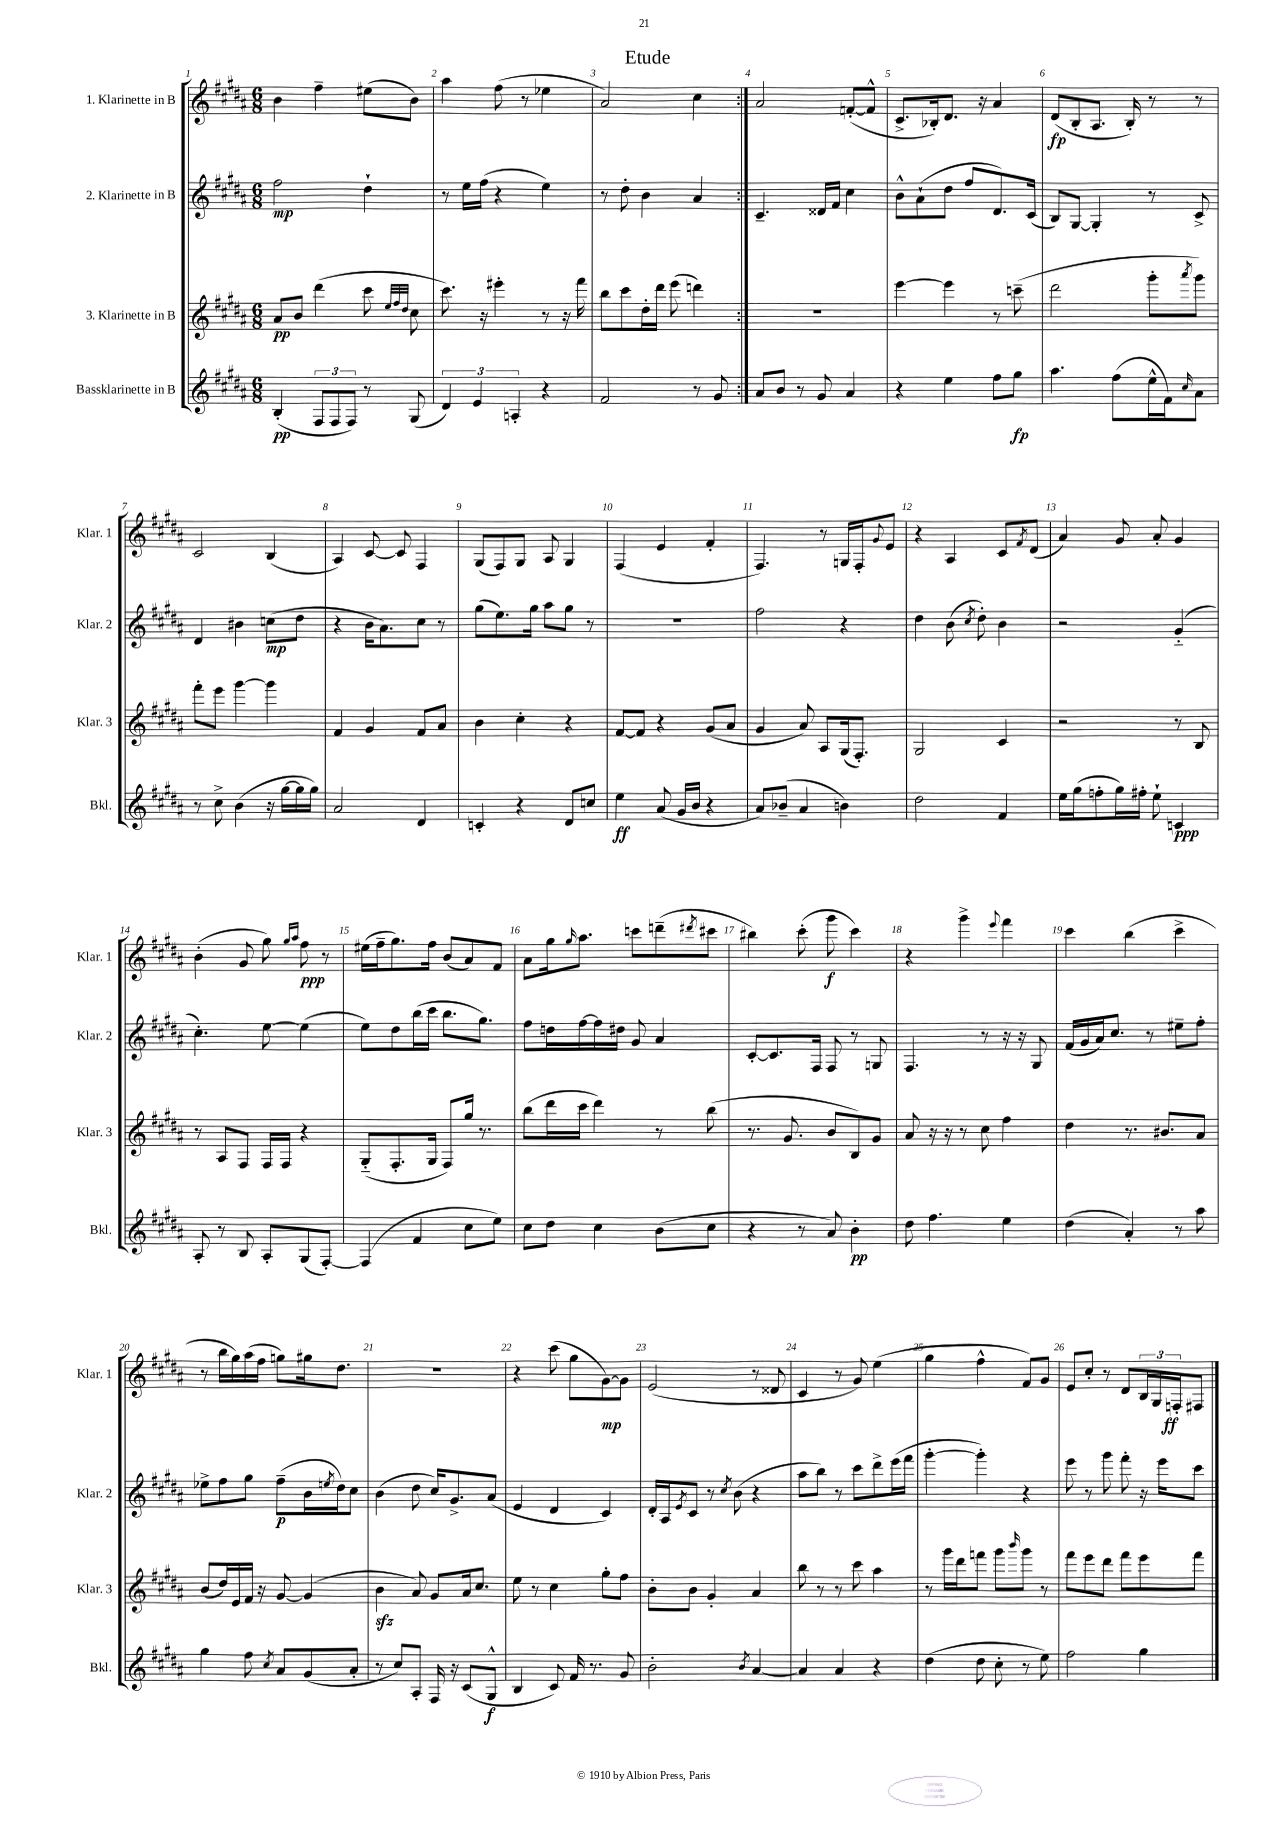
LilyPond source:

\header { title = "Etude" }
<<
\new StaffGroup <<
\new Staff = "s0" \with { instrumentName = "1. Klarinette in B" shortInstrumentName = "Klar. 1" } {
    \clef treble \key b \major \numericTimeSignature \time 6/8
    \repeat volta 2 { b'4 fis''4-- eis''8( b'8) |
    ais''4 fis''8( r8 ees''4 |
    ais'2) cis''4 | }
    ais'2 f'8~-.( f'8-^ |
    cis'8.-> bes16-.) dis'8. r16 ais'4 |
    dis'8\fp( b8-. ais8. b16-.) r8 r8 |
    cis'2 b4( |
    ais4) cis'8~ cis'8 fis4 |
    gis8( fis8) gis8 ais8 gis4 |
    fis4( e'4 fis'4-. |
    fis4.) r8 g16 fis16-. \appoggiatura { gis'8 } e'8 |
    r4 ais4 cis'8 \acciaccatura { fis'8 } dis'8( |
    ais'4) gis'8 ais'8-. gis'4 |
    b'4-.( gis'8 gis''8) \grace { gis''16 ais''16 } fis''8\ppp r8 |
    eis''16( fis''16-- gis''8.) fis''16 b'8( ais'8) fis'8 |
    ais'8 gis''16 \grace { gis''16 } ais''8. c'''8 d'''8--( \acciaccatura { dis'''8 } cis'''8 |
    bis''4) cis'''8-.( gis'''8\f cis'''4) |
    r4 gis'''4-> \appoggiatura { e'''8 } fis'''4 |
    cis'''4 b''4( cis'''4-> |
    r8 b''16 gis''16) ais''16( fis''16 g''8) gis''16 dis''8. |
    R2. |
    r4 cis'''8( gis''8 gis'8~\mp) gis'8 |
    e'2( r8 disis'8 |
    cis'4 r8 gis'8) e''4( |
    gis''4 fis''4-^ fis'8) gis'8 |
    e'8 cis''8-. r8 dis'8 \tuplet 3/2 { b16 gis16 f16-.\ff } fis8 \bar "|." |
}
\new Staff = "s1" \with { instrumentName = "2. Klarinette in B" shortInstrumentName = "Klar. 2" } {
    \clef treble \key b \major \numericTimeSignature \time 6/8
    \repeat volta 2 { fis''2\mp dis''4-! |
    r8 e''16 fis''16( r4 e''4) |
    r8 dis''8-. b'4 ais'4 | }
    cis'4.-- disis'16 fis'16 cis''4 |
    b'8-^ ais'8-!( dis''8 fis''8 dis'8.) cis'16( |
    b8) gis8~ gis4-. r8 cis'8-> |
    dis'4 bis'4 c''8\mp( dis''8 |
    r4 b'16 ais'8.) cis''8 r8 |
    gis''8( e''8.) gis''16 ais''8 gis''8 r8 |
    R2. |
    fis''2 r4 |
    dis''4 b'8( \acciaccatura { cis''8 } dis''8-.) b'4 |
    r2 gis'4-_( |
    cis''4.-.) e''8~ e''4( |
    e''8) dis''8 b''16( cis'''16 b''8. gis''8.) |
    fis''8 d''16 fis''16~ fis''16 dis''16 gis'8 ais'4 |
    cis'8~-. cis'8. fis16 fis8 r8 g8 |
    fis4. r8 r16 r16 gis8 |
    fis'16( gis'16 ais'16) cis''8. r8 eis''8-- fis''8-. |
    ees''8-> fis''8 gis''8 fis''8--\p( b'16 \acciaccatura { e''8 } dis''16) cis''8 |
    b'4( dis''8 cis''16) gis'8.-> ais'8( |
    e'4 dis'4 cis'4) |
    dis'16-. ais16 \acciaccatura { e'8 } cis'8 r8 \acciaccatura { cis''8 } b'8( r4 |
    ais''8 b''8) r8 cis'''8 dis'''8-> e'''16( fis'''16 |
    gis'''4~-. gis'''4-.) r4 |
    e'''8 r8 gis'''8 fis'''8-. r16 e'''16 cis'''8 \bar "|." |
}
\new Staff = "s2" \with { instrumentName = "3. Klarinette in B" shortInstrumentName = "Klar. 3" } {
    \clef treble \key b \major \numericTimeSignature \time 6/8
    \repeat volta 2 { ais'8\pp b'8 dis'''4( cis'''8 \grace { e''32 fis''32 dis''32 } cis''8 |
    cis'''8.) r16 eis'''4-. r8 r16 fis'''16 |
    b''8 cis'''8 dis''16-. dis'''16 e'''8( d'''4) | }
    R2. |
    e'''4~ e'''4 r8 c'''8--( |
    dis'''2 gis'''8-. \acciaccatura { ais'''8 } gis'''8) |
    fis'''8-. e'''8 gis'''4~ gis'''4 |
    fis'4 gis'4 fis'8 ais'8 |
    b'4 cis''4-. r4 |
    fis'8~ fis'8 r4 gis'8( ais'8 |
    gis'4 ais'8) ais8 gis16( fis8.-.) |
    gis2 cis'4 |
    r2 r8 b8 |
    r8 ais8 fis8 fis16 fis16 r4 |
    gis8-_( fis8.-. gis16 fis8) gis''16 r8. |
    b''8( dis'''16 cis'''16 dis'''4) r8 b''8( |
    r8. gis'8. b'8 b8) gis'8 |
    ais'8 r16 r16 r8 cis''8 fis''4 |
    dis''4 r8. bis'8. ais'8 |
    b'8( dis''16) e'16 fis'16 r16 gis'8~ gis'4( |
    b'4\sfz ais'8) gis'8 ais'16 cis''8. |
    e''8 r8 cis''4 gis''8-. fis''8 |
    b'8-. b'8 gis'4-. ais'4 |
    b''8 r8 r8 cis'''8 ais''4 |
    r8 gis'''16 dis'''16 f'''8 gis'''8 \grace { b'''16 } gis'''8 r8 |
    fis'''8 e'''8 dis'''8 fis'''8 e'''8 fis'''8 \bar "|." |
}
\new Staff = "s3" \with { instrumentName = "Bassklarinette in B" shortInstrumentName = "Bkl." } {
    \clef treble \key b \major \numericTimeSignature \time 6/8
    \repeat volta 2 { b4-.\pp( \tuplet 3/2 { fis8 fis8 fis8) } r8 gis8( |
    \tuplet 3/2 { dis'4) e'4 a4-. } r4 |
    fis'2 r8 gis'8 | }
    ais'8 b'8 r8 gis'8 ais'4 |
    r4 e''4 fis''8 gis''8\fp |
    ais''4. fis''8( e''16-^ fis'16) \grace { cis''16 } ais'8 |
    r8 cis''8-> b'4( r16 gis''16~ gis''16 gis''16) |
    ais'2 dis'4 |
    c'4-. r4 dis'8 c''8 |
    e''4\ff ais'8( gis'16 b'16 r4 |
    ais'8) bes'8--( ais'4 b'4) |
    dis''2 fis'4 |
    e''16 gis''16( f''8-. gis''16) fis''16-. e''8-! c'4\ppp |
    ais8-. r8 b8 ais8-. gis8( fis8~-.) |
    fis4( fis'4 cis''8 e''8) |
    cis''8 dis''8 cis''4 b'8( cis''8 |
    r4 r8 ais'8) b'4-.\pp |
    dis''8 fis''4. e''4 |
    dis''4( ais'4-.) r8 ais''8 |
    gis''4 fis''8 \acciaccatura { cis''8 } ais'8 gis'8( ais'8-. |
    r8 cis''8) ais8-. fis16 r16 cis'8( gis8-^\f |
    b4 cis'8) fis'16 r8. gis'8 |
    b'2-. \acciaccatura { b'8 } ais'4~ |
    ais'4 ais'4 r4 |
    dis''4( dis''8 cis''8-. r8 e''8) |
    fis''2 gis''4 \bar "|." |
}
>>
>>
\layout { \context { \Score \override BarNumber.break-visibility = ##(#f #t #t) barNumberVisibility = #all-bar-numbers-visible } }
